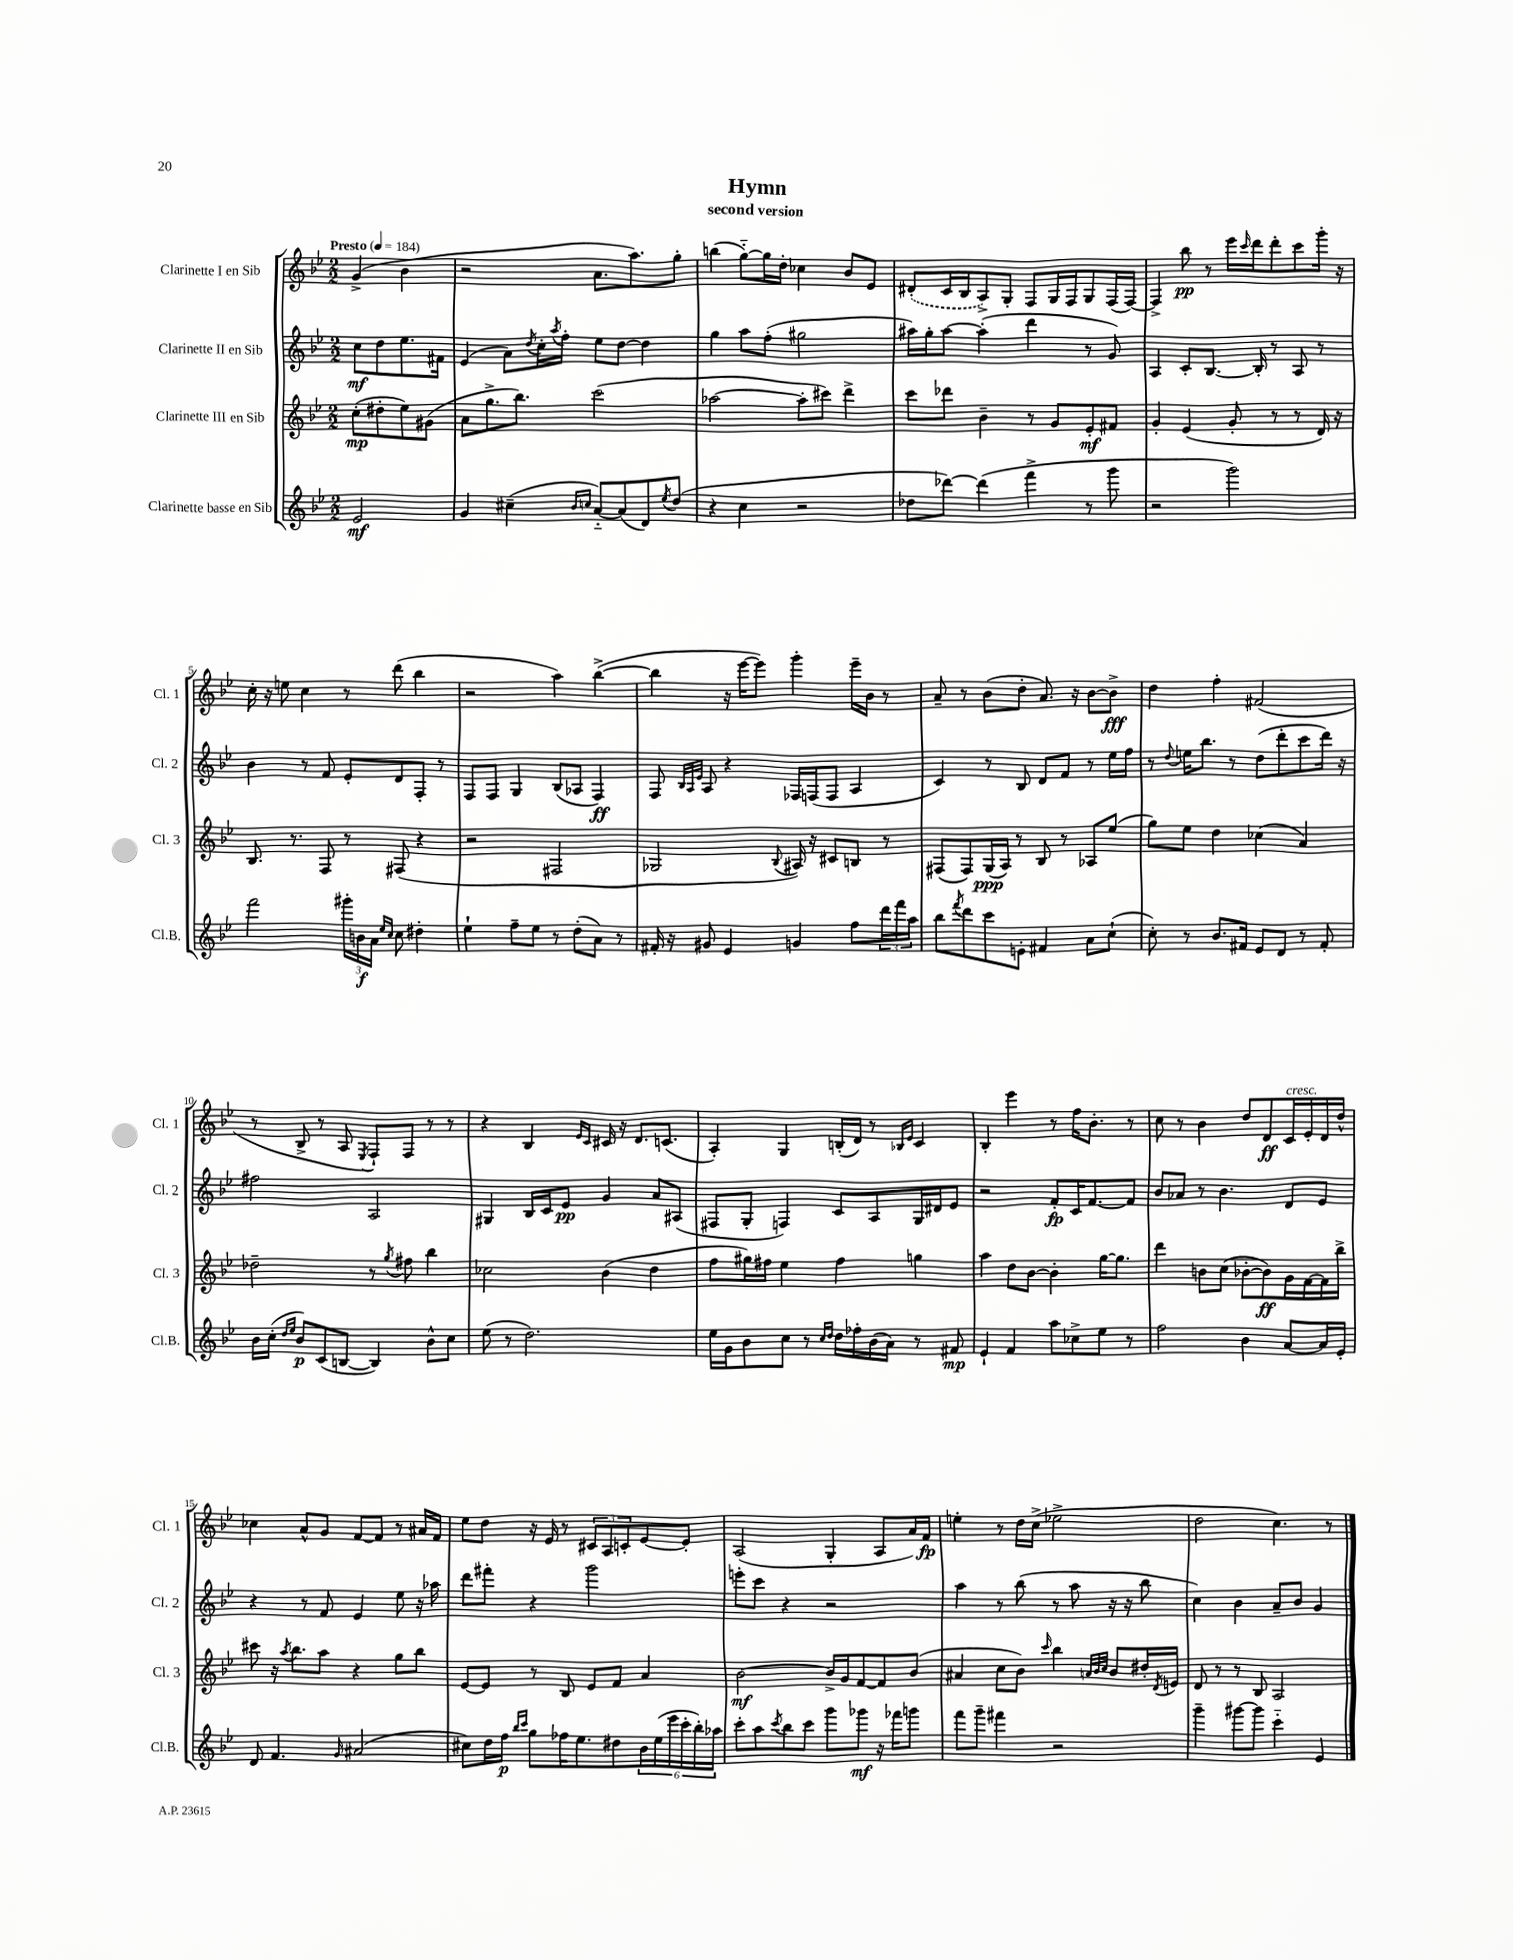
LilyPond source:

\header { title = "Hymn" subtitle = "second version" }
<<
\new StaffGroup <<
\new Staff = "s0" \with { instrumentName = "Clarinette I en Sib" shortInstrumentName = "Cl. 1" } {
    \clef treble \key bes \major \numericTimeSignature \time 2/2 \partial 2 \tempo "Presto" 4 = 184
    g'4->( bes'4 |
    r2 a'8. a''8.) g''8-. |
    b''4( g''8~-_) g''16 d''16-. ces''4 bes'8 ees'8 |
    \once \slurDashed dis'8-.( c'16 bes16 a8->) g8-. f8 g16 f16 g8 f16( f16~) |
    f4-> bes''8\pp r8 ees'''16 \grace { c'''16 } d'''16 d'''8-. c'''8 g'''16-. r16 |
    c''16-. r16 e''8 c''4 r8 d'''8( bes''4 |
    r2 a''4) bes''4~->( |
    bes''4 r16 ees'''16~ ees'''8) g'''4-. ees'''16-- bes'16 r8 |
    a'8-- r8 bes'8( d''8-. a'8.) r16 bes'8~ bes'8->\fff |
    d''4 f''4-. fis'2( |
    r8 bes8-> r8 a8 \acciaccatura { ees8 } f8-!) f8 r8 r8 |
    r4 bes4 \grace { ees'16 c'16 } cis'16 r16 d'8. c'8.( |
    a4-.) g4 b16-.( d'16) r8 \grace { bes16 ees'16 } c'4 |
    bes4-. ees'''4 r8 f''16 bes'8.-. r8 |
    c''8 r8 bes'4 d''8 d'8\ff c'16^\markup { \italic "cresc." } ees'16-. d'16 d''16-^ |
    ces''4 a'8-^ g'8 f'8~ f'8 r8 ais'16 f'16 |
    ees''8 d''8 r16 ees'16 r8 \tuplet 3/2 { cis'8 a8 c'8-. } ees'8~ ees'8-. |
    a2( g4-. a8 a'16) f'16\fp |
    e''4-. r8 d''16 c''16->( ees''2-> |
    d''2 c''4.) r8 \bar "|." |
}
\new Staff = "s1" \with { instrumentName = "Clarinette II en Sib" shortInstrumentName = "Cl. 2" } {
    \clef treble \key bes \major \numericTimeSignature \time 2/2 \partial 2
    c''8\mf d''8 ees''8. fis'16 |
    ees'4( a'8) \acciaccatura { d''8 } c''16-. \acciaccatura { a''8 } f''16-. ees''8 d''8~ d''4 |
    g''4 a''8 f''8-.( gis''2 |
    ais''16) g''16-. ais''8~ ais''4-.( d'''4 r8 g'8) |
    a4 c'8-. bes8.~ bes16-. r8 a8 r8 |
    bes'4 r8 f'8 ees'8-. d'8 f8-. r8 |
    f8 f8 g4 bes8( aes8 f4\ff) |
    f8 \grace { bes32 a32 ees'32 } a8 r4 fes16 f16( f8 a4 |
    c'4) r8 bes8 d'8 f'8 r8 ees''16 f''16 |
    r8 \appoggiatura { d''8 } e''16 bes''8. r8 d''8( d'''8-. c'''8 d'''16) r16 |
    fis''2 a2 |
    gis4 bes16 c'16 ees'8\pp g'4 a'8 ais8( |
    fis8 g8-. f4) c'8 a8 g16 dis'16 ees'8 |
    r2 f'8-.\fp c'16 f'8.~ f'8 |
    bes'8 aes'8 r8 bes'4. d'8 ees'8 |
    r4 r8 f'8 ees'4 ees''8 r16 aes''16 |
    d'''8 fis'''8-. r4 g'''2 |
    e'''8-. c'''8 r4 r2 |
    a''4 r8 bes''8( r8 a''8 r16 r16 bes''8 |
    c''4) bes'4 a'8-- bes'8 g'4 \bar "|." |
}
\new Staff = "s2" \with { instrumentName = "Clarinette III en Sib" shortInstrumentName = "Cl. 3" } {
    \clef treble \key bes \major \numericTimeSignature \time 2/2 \partial 2
    c''8-.\mp( dis''8-. ees''8) gis'8( |
    a'8 g''8.-> bes''8.) c'''2( |
    aes''2~ aes''8-. cis'''8) d'''4-> |
    c'''8 des'''8 bes'4-- r8 g'8 ees'8-.\mf fis'8 |
    g'4-. ees'4( g'8-. r8 r8 d'16) r16 |
    bes8. r8. f8 r8 fis8( r4 |
    r2 fis2 |
    ges2 \appoggiatura { bes8 } ais16) r16 cis'8 b8 r8 |
    fis8( fis8) g16\ppp( a16) r8 bes8 r8 aes8 ees''8( |
    g''8) ees''8 d''4 ces''4( a'4) |
    des''2-- r8 \acciaccatura { g''8 } fis''8 bes''4 |
    ces''2 bes'4( d''4 |
    f''8 gis''16) fis''16 ees''4 fis''4 g''4 |
    a''4 d''8 bes'8~ bes'4-. g''16~ g''8. |
    d'''4 b'8 c''8( bes'8~-. bes'8\ff) g'16 f'16~ f'16 bes''16-> |
    cis'''8 r16 \acciaccatura { a''8 } bes''8. a''8 r4 g''8 bes''8 |
    ees'8~ ees'8 r8 bes8 ees'8 f'8 a'4 |
    bes'2~\mf bes'16-> g'16 f'8~ f'8 bes'8( |
    ais'4 c''8 bes'8) \grace { c'''16 } bes''4 \grace { a'32 bes'32 c''32 } bes'8 dis''16-. \acciaccatura { d'8 } e'16 |
    d'8 r8 r8 bes8 a2 \bar "|." |
}
\new Staff = "s3" \with { instrumentName = "Clarinette basse en Sib" shortInstrumentName = "Cl.B." } {
    \clef treble \key bes \major \numericTimeSignature \time 2/2 \partial 2
    ees'2\mf |
    g'4 cis''4--( \grace { bes'16 c''16 } a'8~-_) a'8( d'8) \acciaccatura { ees''8 } d''8( |
    r4 c''4 r2 |
    des''8 des'''8~) des'''4( f'''4-> r8 g'''8 |
    r2 g'''2) |
    f'''2 \tuplet 3/2 { gis'''16-. b'16\f a'16 } \grace { ees''16 c''16 } c''8 dis''4-. |
    ees''4-! f''8-- ees''8 r8 d''8-.( a'8) r8 |
    fis'16-. r16 gis'8 ees'4 g'4 f''8 \tuplet 3/2 { d'''16 f'''16 a''16 } |
    bes''8 \acciaccatura { f'''8 } d'''8 c'''8 e'8-. fis'4 a'8 c''8-!( |
    c''8-.) r8 bes'8. fis'16 ees'8 d'8 r8 fis'8-. |
    bes'16 c''16-.( \grace { d''16 ees''16 } bes'8\p) c'8( b8~ b4) bes'8-^ c''8 |
    ees''8( r8 d''2.) |
    ees''16 g'16 bes'8 c''8 r8 \grace { c''16 d''16 } d''16 fes''16-. bes'16( a'16) r8 fis'8\mp |
    ees'4-! f'4 a''8 ces''8-> ees''8 r8 |
    f''2 bes'4 a'8~ a'16 ees'16-. |
    d'8 f'4. \grace { g'16 } ais'2( |
    cis''8) d''16 f''16\p \grace { bes''16 c'''16 } g''8 fes''16 ees''8. dis''8 \tuplet 6/4 { bes'16 ees''16( ees'''16 c'''16-. bes''16-.) aes''16 } |
    c'''8-. a''8 \acciaccatura { c'''8 } bes''8 c'''8 g'''8 ges'''8\mf r16 fes'''16 g'''8 |
    f'''8 g'''8-- fis'''4 r2 |
    g'''4-- gis'''8~ gis'''8 c'''4-_ ees'4 \bar "|." |
}
>>
>>
